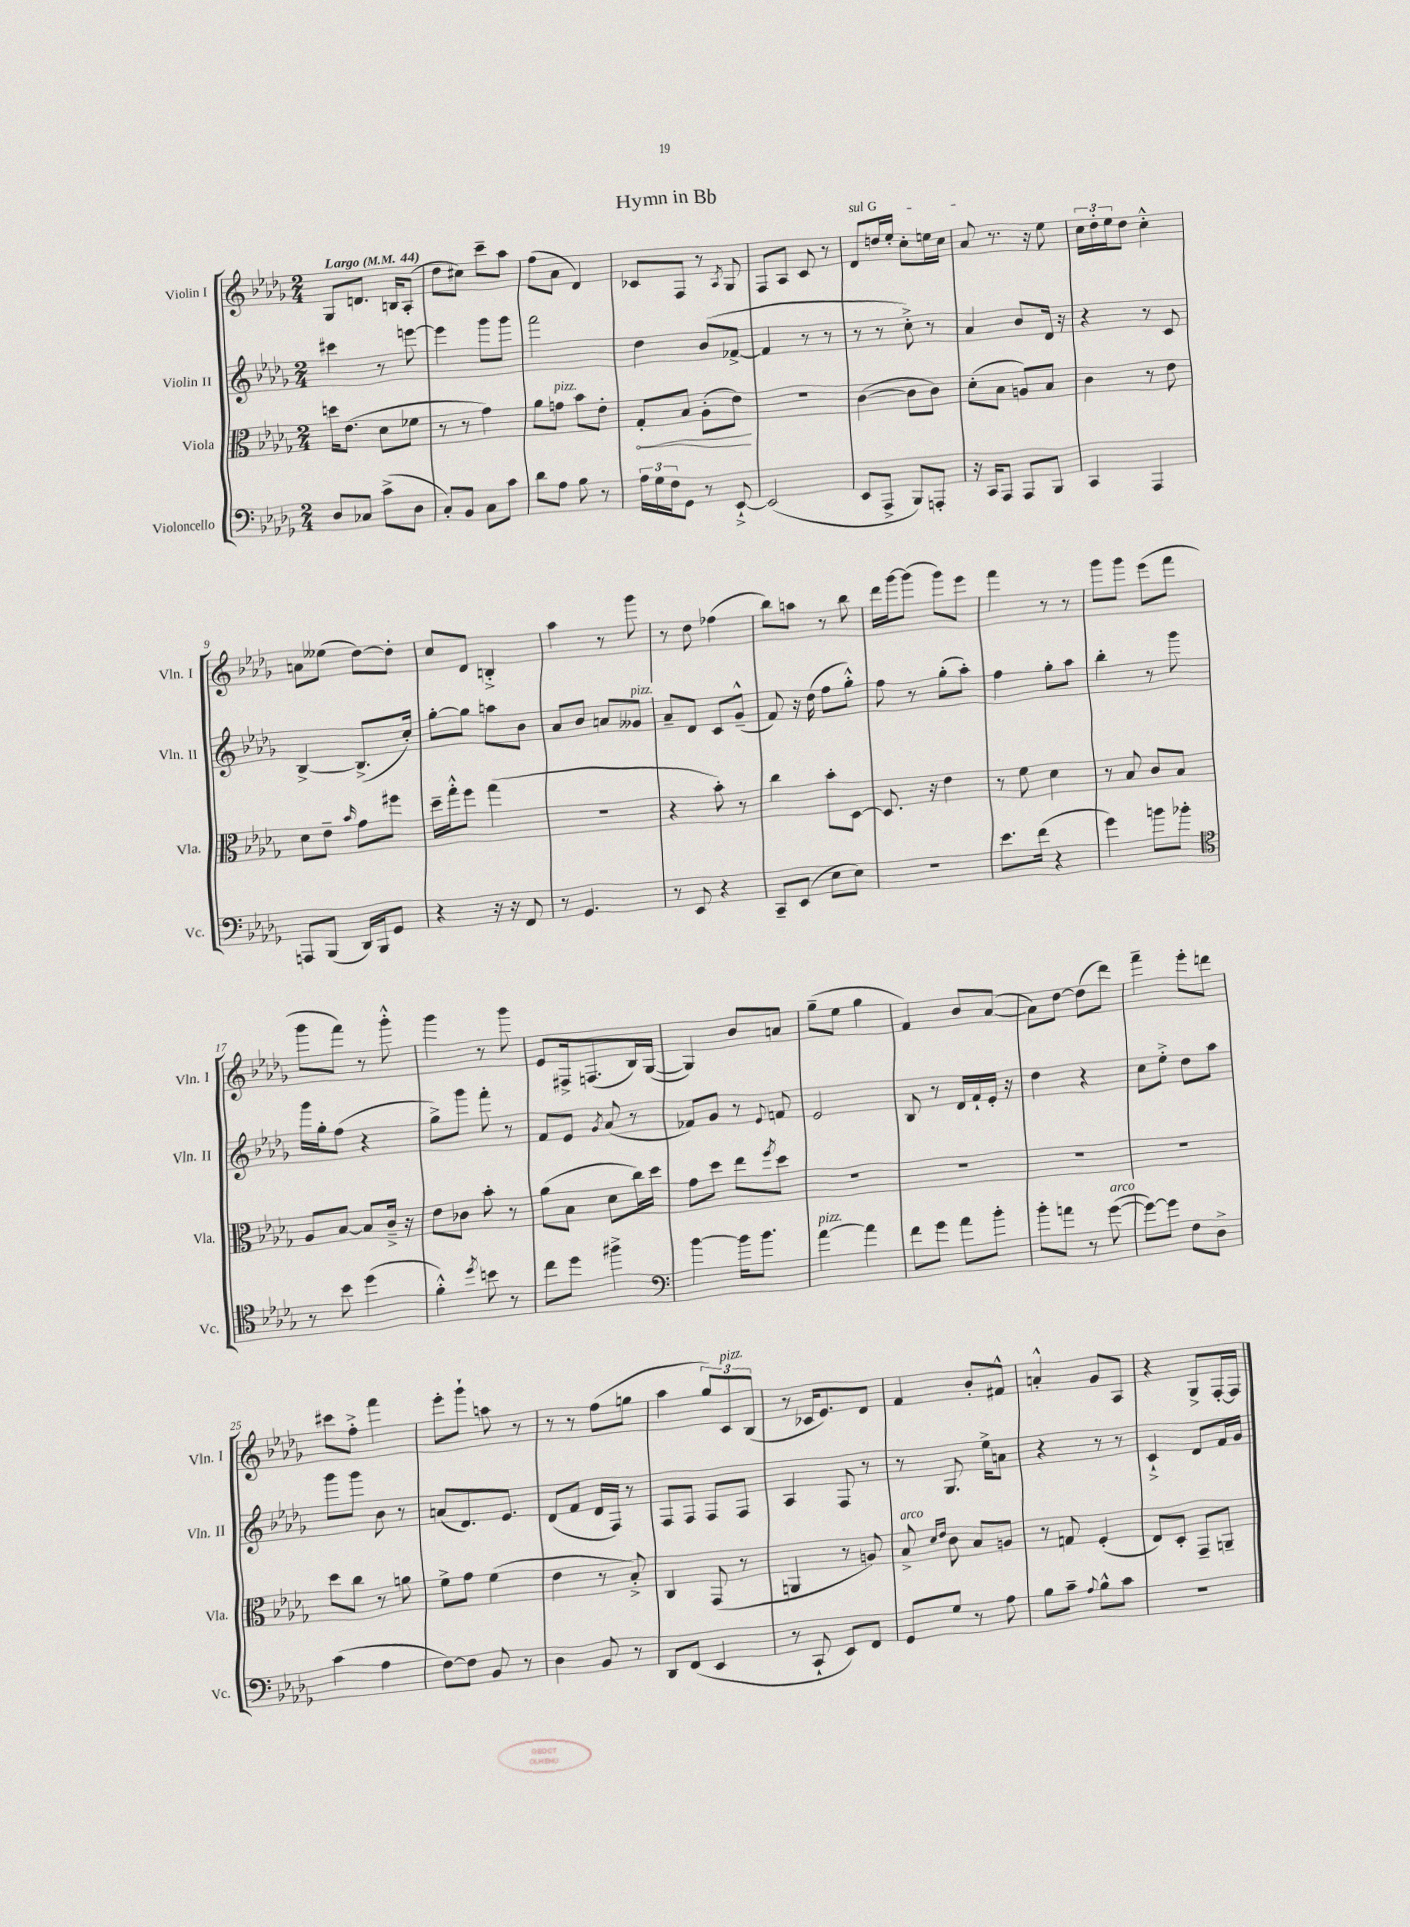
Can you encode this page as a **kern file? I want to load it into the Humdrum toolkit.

**kern	**kern	**kern	**kern
*staff4	*staff3	*staff2	*staff1
*clefF4	*clefC3	*clefG2	*clefG2
*k[b-e-a-d-g-]	*k[b-e-a-d-g-]	*k[b-e-a-d-g-]	*k[b-e-a-d-g-]
*M2/4	*M2/4	*M2/4	*M2/4
*MM44	*MM44	*MM44	*MM44
8D-/L	16dd\LK	4ccc#\	8G-/L
.	(8.e-\J	.	.
8C-/J	.	.	8.d/J
(8c^\L	8d-\L	8r	.
.	.	.	16B/LK
8D-\J	8f-\J	[8eee\	(8A-'/J
=	=	=	=
8C'/L)	8r	4eee\]	8dd-\L
8BB-/J	8r	.	8cc#\J)
8C\L	4g-\)	8ggg-\L	8ccc~\L
8c\J	.	8ggg-\J	8aa-\J
=	=	=	=
8d-\L	8a-\L	2fff\	(8ff\L
8A-\J	8g\J	.	8a-\J
8B-\	8b-\L	.	4d-/)
8r	8e-'\J	.	.
=	=	=	=
24A-\LL	8G-'/L	4dd-\	8c-/L
24G-\	.	.	.
24F\J	.	.	.
8GG-\J	8B-/J	.	8F/J
8r	(8A-'\L	(8b-/L	8r
.	.	.	8qA-/
[8EE-`^/	8e-\J)	[8f-^/J	8G-/
=	=	=	=
(2EE-/]	2r	4f-/]	8F/L
.	.	.	8A-/J
.	.	8r	8c/
.	.	8r	8r
=	=	=	=
8EE-/L	([4c\	8r	8d-/L
8AAA-^/J	.	8r	16dd/L
.	.	.	16ee-'/JJ
8BBB-/L)	8c\]L	8cc'^\)	8cc'\L
8AAA'/J	8c\J)	8r	16ee\L
.	.	.	16cc\JJ
=	=	=	=
16r	(8d-'\L	4a-/	8a-/
16CC/LK	.	.	.
8AAA-/J	8B-\J	.	8.r
8AAA-/L	8A/L)	8b-/L	.
.	.	.	16r
8BBB-/J	8B-/J	16d-/Jk	8ee-\
.	.	16r	.
=	=	=	=
4CC/	4c\	4r	24cc\LL
.	.	.	24dd-'\
.	.	.	24ee-\J
.	.	.	8dd-\J
4AAA-/	8r	8r	4cc'^^\
.	8e-\	8c/	.
=	=	=	=
8AAA/L	8d-\L	[4B-^/	8a\L
(8BBB-/J	8e-~\J	.	(8ee--\J
.	16qqb-/	.	.
16DD-/LL)	8g-\L	(8.B-^/]L	[8dd-\L)
16BBB-/J	.	.	.
8GG-/J	8ff#\J	.	8dd-'\]J
.	.	16cc'/Jk)	.
=	=	=	=
4r	16dd-~\LL	[8gg-'\L	8cc/L
.	16gg-'^^\J	.	.
.	8ff\J	8gg-\]J	8d-/J
16r	(4gg-\	8aa\L	4B'^/
16r	.	.	.
8FF/	.	8b-\J	.
=	=	=	=
8r	2r	8a-/L	4aa-\
4.GG-/	.	8b-/J	.
.	.	8a/L	8r
.	.	8g--/J	8ggg-\
=	=	=	=
8r	4r	8a-~/L	8r
8EE-/	.	8d-/J	8dd-\
4r	8b-'\)	8c/L	(4ff-\
.	8r	(8g-~^^/J	.
=	=	=	=
8CC~/L	4cc\	8f/)	8bb-\L)
(8EE-/J	.	16r	8aa\J
.	.	(16dd-\	.
8E-\L	8b-'\L	8ff\L	8r
8E-\J)	[8D-\J	8gg-'^^\J)	8bb-\
=	=	=	=
2r	8.D-/]	8ff\	16ddd-\LL
.	.	.	[16ggg-\J
.	.	8r	(8ggg-\]J
.	16r	.	.
.	4e-\	(8gg-'\L	8ggg-\L)
.	.	8aa-'\J)	8eee-\J
=	=	=	=
8.e-\L	8r	4ff\	4fff\
.	8f\	.	.
(16f\Jk	.	.	.
4r	4d-\	8gg-'\L	8r
.	.	8aa-\J	8r
=	=	=	=
4g-\)	8r	4bb-'\	8ggg-\L
.	8B-/	.	8ggg-\J
8b\L	8c/L	8r	(8eee-\L
8b-'\J	8B-/J	8ggg-\	8fff\J
=	=	=	=
*clefC4	*	*	*
8r	8A-/L	16ggg-\LL	8ggg-\L
.	.	16gg-'\J	.
8b-\	[8B-/J	(8ff\J	8fff\J)
(4dd-\	8B-/]L	4r	8r
.	16c~^/Jk	.	8ggg-'^^\
.	16r	.	.
=	=	=	=
4f'^^\)	8e-\L	8gg-^\L)	4ggg-\
.	8c-\J	8ggg-\J	.
8qdd-/	.	.	.
8b\	8b-'\	8fff'\	8r
8r	8r	8r	8ggg-\
=	=	=	=
8cc\L	(8a-\L	8f/L	8e-/L
8dd-\J	8B-\J	8e-/J	16F#^/k
.	.	.	(8.F/
.	.	8qg-/	.
4ff#^\	8d-\L	(8a-/	.
.	16cc\L)	8r	16B-/L)
.	16dd-\JJ	.	([16G-/JJ
=	=	=	=
*clefF4	*	*	*
[4b-\	8g-\L	8f-/L)	4G-/])
.	8dd-\J	8g-/J	.
16b-\]LK	8ee-\L	8r	8b-/L
8.b-\J	.	.	.
.	8qff/	8qqe-/	.
.	8dd-\J	8f/	8a/J
=	=	=	=
[4a-\	2r	2e-/	(8gg-~\L
.	.	.	8ee-\J
4a-\]	.	.	4gg-\
=	=	=	=
8f\L	2r	8B-/	4f/)
8g-\J	.	8r	.
8a-\L	.	16d-/LL	8b-/L
.	.	16f`/	.
8b-'\J	.	16e-'/JJ	([8a-/J
.	.	16r	.
=	=	=	=
8b-'\L	2r	4dd-\	8a-\]L)
8a\J	.	.	[8dd-\J
8r	.	4r	(8dd-\]L
([8g-\	.	.	8ddd-\J)
=	=	=	=
8g-\_L)	2r	8cc\L	4fff~\
8g-\]J	.	8ee-'^\J	.
8F\L	.	8dd-\L	8eee-'\L
8D-^\J	.	8aa-\J	8ddd\J
=	=	=	=
(4c\	8dd-\L	8ggg-\L	8ccc#\L
.	8cc\J	8ggg-\J	8ff'^\J
4A-\	8r	8b-\	4fff\
.	8a\	8r	.
=	=	=	=
[8F\L)	8f^\L	(8a/L	8eee-'\L
8F\]J	8g-\J	8.d-/)	8ggg-`\J
8BB-/	(4f\	.	8aa\
.	.	8.e-/J	.
8r	.	.	8r
=	=	=	=
4D-\	4e-\	(8d-/L	8r
.	.	8f/J	8r
8BB-/	8r	16d-/LL	(8ff\L
.	.	16F/JJ)	.
8r	8B-'^/)	8r	8gg\J
=	=	=	=
8DD-/L	4C/	8F/L	4aa-\
(8FF/J	.	8F/J	.
4EE-/	(8GG-/	8F/L	12gg-/L)
.	.	.	12c/
.	8r	8F/J	.
.	.	.	(12B-/J
=	=	=	=
8r	4AA/	4A-/	8r
8CC`/	.	.	16c-/LK
.	.	.	8.e-/)
8EE-/L)	8r	8F/	.
8FF/J	8A/)	8r	8d-/J
=	=	=	=
8GG-/L	8B-^/	8r	4f/
.	16qqd-/LL	.	.
.	16qqe-/JJ	.	.
8G-/J	8c\	8.G-/	.
8r	8B-/L	.	8b-'/L
.	.	16ee-^\LK	.
8A-\	8A/J	8a\J	8f#^^/J
=	=	=	=
8B-\L	8r	4r	4a'^^/
8c~\J	8G/	.	.
8qqA-/	.	.	.
8B-^^\L	(4F'/	8r	8g-/L
8c\J	.	8r	8A-/J
=	=	=	=
2r	8E-/L)	4c`^/	4r
.	8D-'/J	.	.
.	8GG-~/L	8d-/L	8G-^/L
.	8AA~/J	16f/L	[16F'/L
.	.	16g-/JJ	16F/]JJ
==	==	==	==
*-	*-	*-	*-
